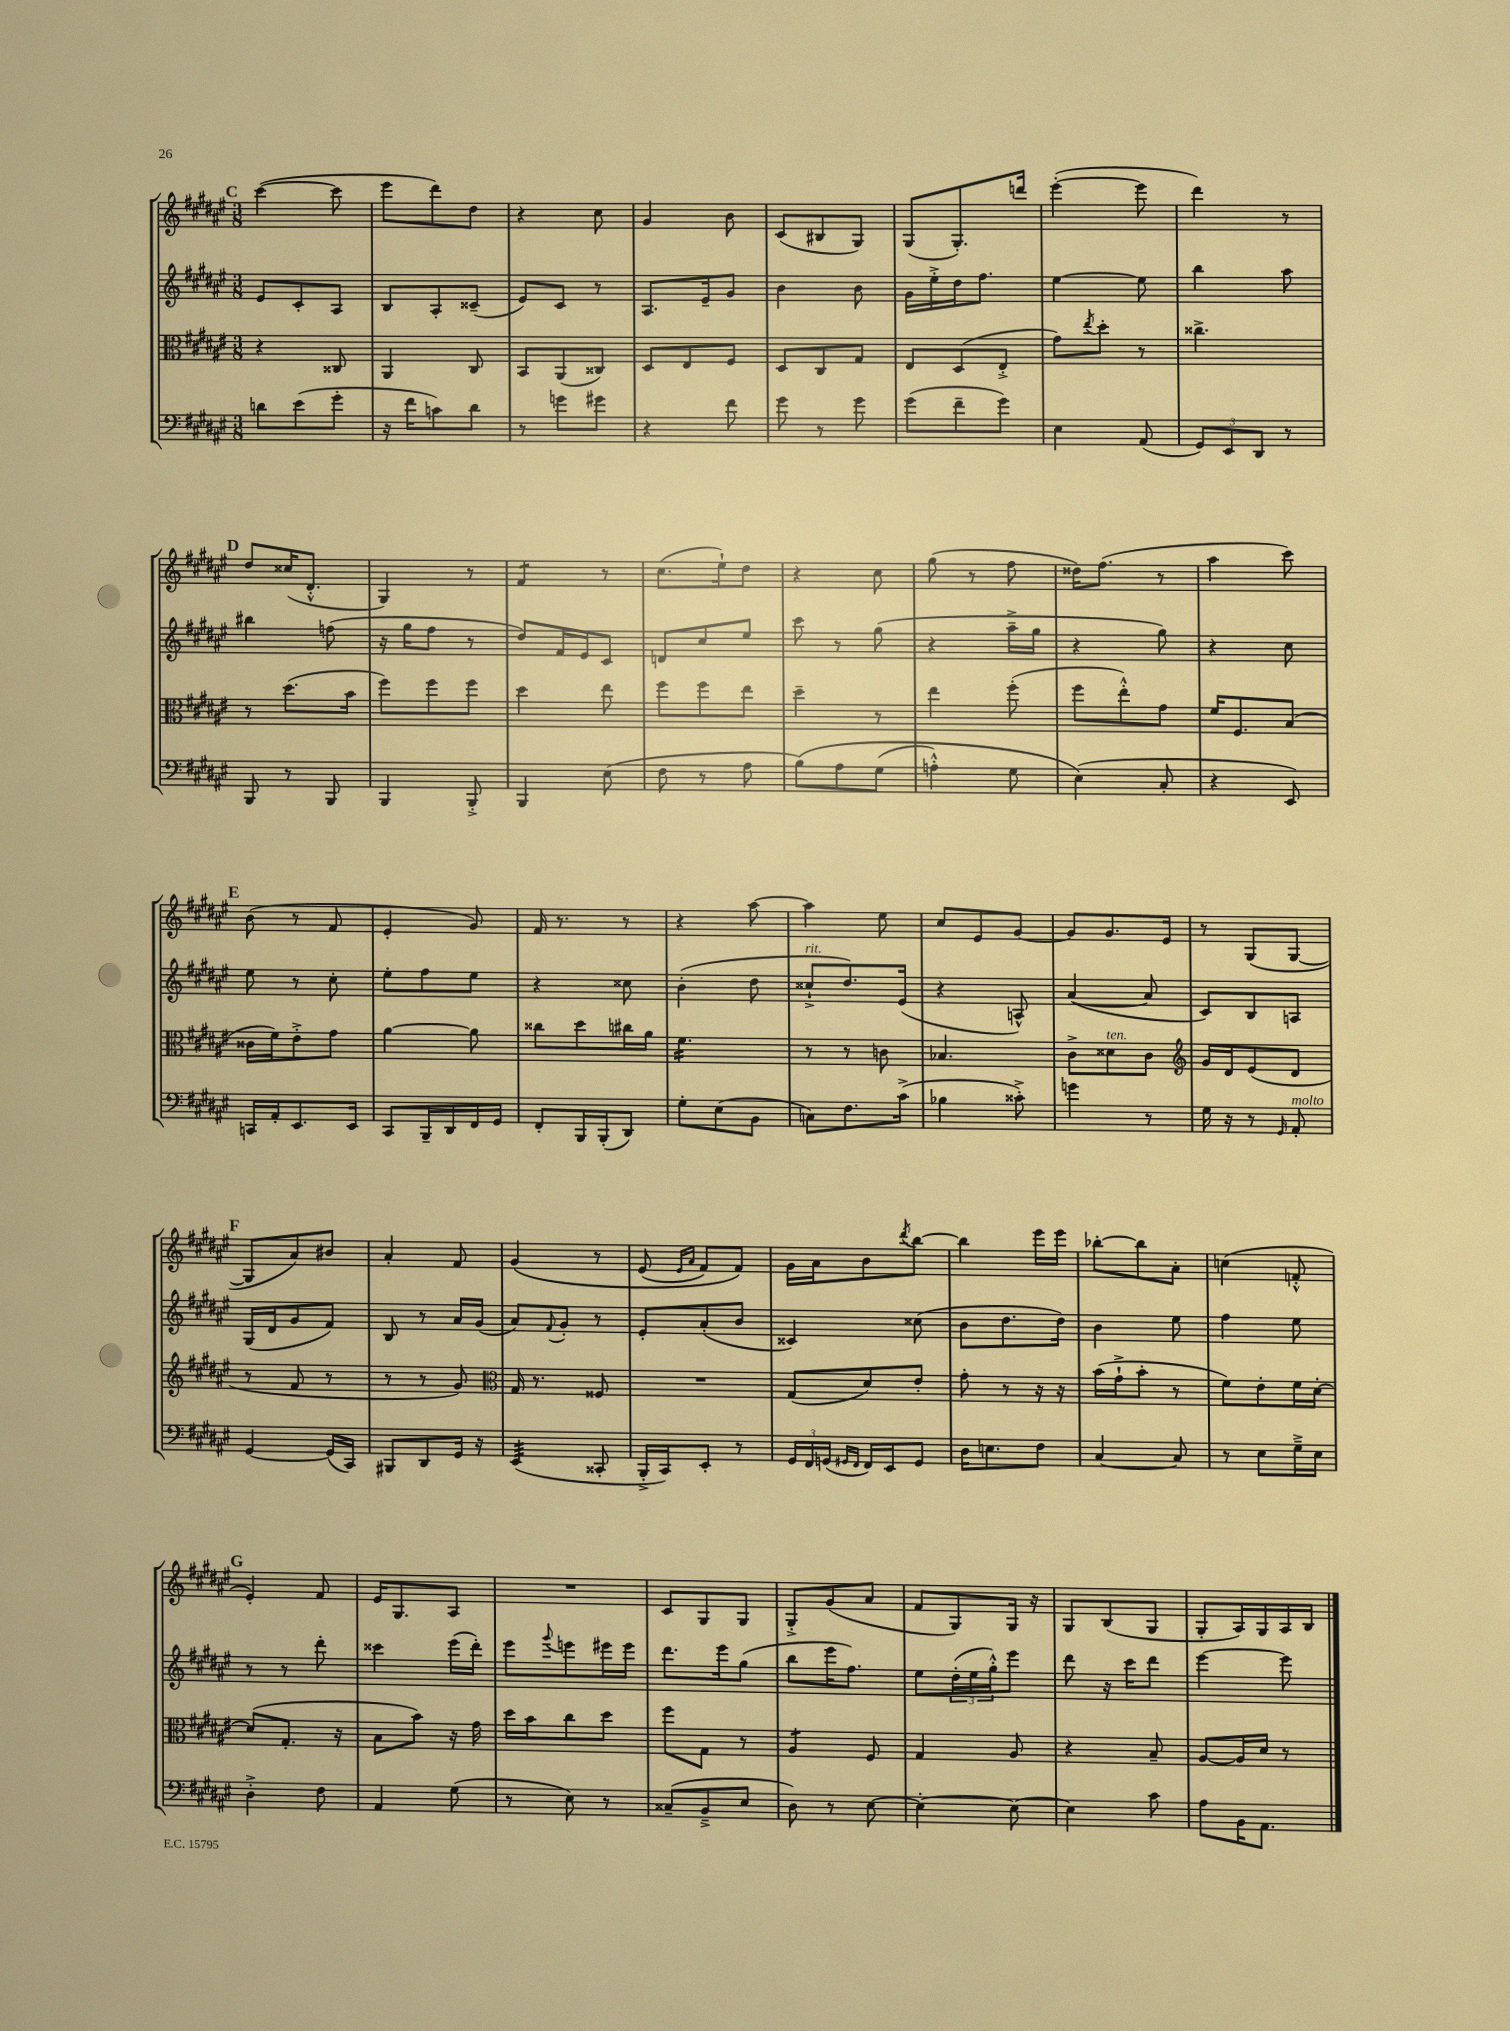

**kern	**kern	**kern	**kern
*staff4	*staff3	*staff2	*staff1
*clefF4	*clefC3	*clefG2	*clefG2
*k[f#c#g#d#a#e#]	*k[f#c#g#d#a#e#]	*k[f#c#g#d#a#e#]	*k[f#c#g#d#a#e#]
*M3/8	*M3/8	*M3/8	*M3/8
8d	4r	8e#	([4ccc#
(8e#	.	8c#'	.
8g#'	8C##	8A#	8ccc#]
=	=	=	=
16r	4AA#	8B	8eee#
16f#	.	.	.
8c)	.	8A#'	8ddd#)
8d#	8C#	(8c##~	8dd#
=	=	=	=
8r	8BB	8e#)	4r
8g	(8AA#	8c#	.
8g#	8C##)	8r	8cc#
=	=	=	=
4r	8D#	8.A#	4g#
.	8E#	.	.
.	.	16e#~	.
8f#	8F#	8g#	8b
=	=	=	=
8g#	8D#	4b	(8c#
8r	8C#	.	8B#
8g#	8G#	8b	8G#)
=	=	=	=
(8g#	8E#	16g#	(8G#
.	.	16ee#'^	.
8f#~	(8D#	16dd#	8.G#')
.	.	8.ff#	.
8g#)	8E#'^	.	.
.	.	.	16ddd
=	=	=	=
4E#	8g#)	[4ee#	([4eee#'
.	8qee#	.	.
.	8dd#'	.	.
(8AA#	8r	8ee#]	8eee#]
=	=	=	=
12GG#)	4.cc##^	4bb	4ddd#)
12EE#	.	.	.
12DD#	.	.	.
8r	.	8aa#	8r
=	=	=	=
8BBB	8r	4bb#	8dd#
8r	(8.dd#	.	(16cc##
.	.	.	8.d#'^^
8BBB	.	(8ff	.
.	16b	.	.
=	=	=	=
4BBB	8ff#)	16r	4G#)
.	.	16gg#	.
.	8ff#	8ff#	.
8BBB'^	8ff#	8r	8r
=	=	=	=
4BBB	4dd#	8dd#)	4f#
.	.	16f#	.
.	.	16e#	.
(8E#	8ee#	8c#	8r
=	=	=	=
8F#	8ff#	8d	(8.cc#
8r	8ff#	8cc#	.
.	.	.	16ee#`)
8A#	8ee#	8ee#	8dd#
=	=	=	=
&(8B)	4dd#~	8ccc#	4r
8A#	.	8r	.
(8G#	8r	(8gg#	8cc#
=	=	=	=
4A'^^)	4ee#	4r	(8gg#
.	.	.	8r
8G#	(8ff#'	16aa#~^	8ff#
.	.	16gg#	.
=	=	=	=
(4E#&)	8ff#	4r	16dd##)
.	.	.	(8.ff#
.	8ee#'^^)	.	.
8C#'	8g#	8gg#)	8r
=	=	=	=
4r	16f#	4r	4aa#
.	8.F#	.	.
8EE#)	(8B	8cc#	8ccc#)
=	=	=	=
16CC	16c##	8ee#	(8b
16AA#'	16f#)	.	.
8.EE#	8e#'^	8r	8r
.	8g#	8cc#'	8f#
16EE#	.	.	.
=	=	=	=
8CC#	[4a#	8ee#'	4e#'
16BBB~	.	8ff#	.
16DD#	.	.	.
16FF#	8a#]	8ee#	8g#)
16GG#	.	.	.
=	=	=	=
8FF#'	8cc##	4r	16f#
.	.	.	8.r
16BBB	8dd#	.	.
(16BBB'	.	.	.
8DD#)	16cc#	8cc##	8r
.	16a#	.	.
=	=	=	=
8G#'	4.f#	(4b'	4r
(8E#	.	.	.
8BB	.	8dd#	[8aa#
=	=	=	=
8C)	8r	8cc##`^	4aa#]
8.F#	8r	8.dd#)	.
.	8c	.	8ee#
(16c#^	.	(16e#	.
=	=	=	=
4B-	4.B-	4r	8cc#
.	.	.	8e#
8c##'^)	.	8A^^)	[8g#
=	=	=	=
4g	8c#^	([4a#	8g#]
.	8d##	.	8.g#
8r	8c#	8a#]	.
.	.	.	16e#
=	=	=	=
*	*clefG2	*	*
16G#	16g#	8c#)	8r
16r	16d#	.	.
8r	(8e#	8B	(8G#
16qqGG#	.	.	.
8AA#'	8d#	8A	[8G#
=	=	=	=
[4GG#	8r	(16G#	8G#]
.	.	16d#	.
.	8f#	8g#	8a#)
(16GG#]	8r	8f#)	8b#
16CC#)	.	.	.
=	=	=	=
8BBB#	8r	8B	4a#'
8DD#	8r	8r	.
16GG#	8g#)	16a#	8f#
16r	.	(16g#	.
=	=	=	=
*	*clefC3	*	*
(4EE#	16G#	8a#)	&(4g#
.	8.r	.	.
.	.	8qqf#	.
.	.	8g#'	.
8CC##'	8F##	8r	8r
=	=	=	=
16BBB'^	4.r	8e#'	(8e#
16CC#)	.	.	.
.	.	.	16qqe#
.	.	.	16qqa#
8EE#'	.	(8a#'	8f#)
8r	.	8b	8f#&)
=	=	=	=
24GG#	(8G#	4c##)	16g#
24FF#	.	.	.
.	.	.	16a#
(24GG	.	.	.
16qqGG#	.	.	.
16qqFF#	.	.	.
16FF#)	8d#)	.	8b
16EE#	.	.	.
.	.	.	8qddd#
8GG#	8e#'	(8cc##	[8bb
=	=	=	=
16D#	8g#'	8b	4bb]
8.E	.	.	.
.	8r	8.dd#	.
8F#	16r	.	16eee#
.	16r	16dd#)	16eee#
=	=	=	=
[4C#	(16b	4b	[8bb-'
.	16g#`^	.	.
.	8b'	.	8bb-]
8C#]	8r	8ee#	8a#'
=	=	=	=
8r	8f#)	4ff#	(4cc
8E#	8e#'	.	.
16G#~^	16f#	8ee#	8f'^^
16E#	[16d#'	.	.
=	=	=	=
4D#'^	(8d#]	8r	4e#')
.	8.G#'	8r	.
8F#	.	8ddd#'	8f#
.	16r	.	.
=	=	=	=
4AA#	8B	4ccc##	16e#
.	.	.	8.G#
.	8b)	.	.
(8G#	16r	(16eee#	8A#
.	16g#	16ddd#')	.
=	=	=	=
8r	16dd#	8eee#	4.r
.	16b	.	.
.	.	8qqggg#	.
8E#)	8cc#	8eee	.
8r	8dd#	16eee#	.
.	.	16eee#	.
=	=	=	=
(8C##~	8ff#	8.ddd#	8c#
8BB~^	8G#	.	8G#
.	.	16eee#	.
8E#	8r	(8gg#	8G#
=	=	=	=
8D#)	4A#	8bb	8G#'^
8r	.	16eee#	(8g#
.	.	8.ff#)	.
[8E#	8F#	.	8a#
=	=	=	=
4E#'_	4G#	8ee#	8f#
.	.	(24dd#'	8G#)
.	.	24ee#	.
.	.	24gg#'^^)	.
8E#_	8A#	8eee#	16G#
.	.	.	16r
=	=	=	=
4E#]	4r	8ddd#	8G#
.	.	16r	(8B
.	.	16ccc#	.
8c#	8B~	8ddd#	8G#
=	=	=	=
8A#	[8A#	[4eee#	8G#'
16BB	16A#]	.	16A#)
8.AA#	16d#	.	16G#
.	8r	8eee#]	16A#
.	.	.	16B
==	==	==	==
*-	*-	*-	*-
